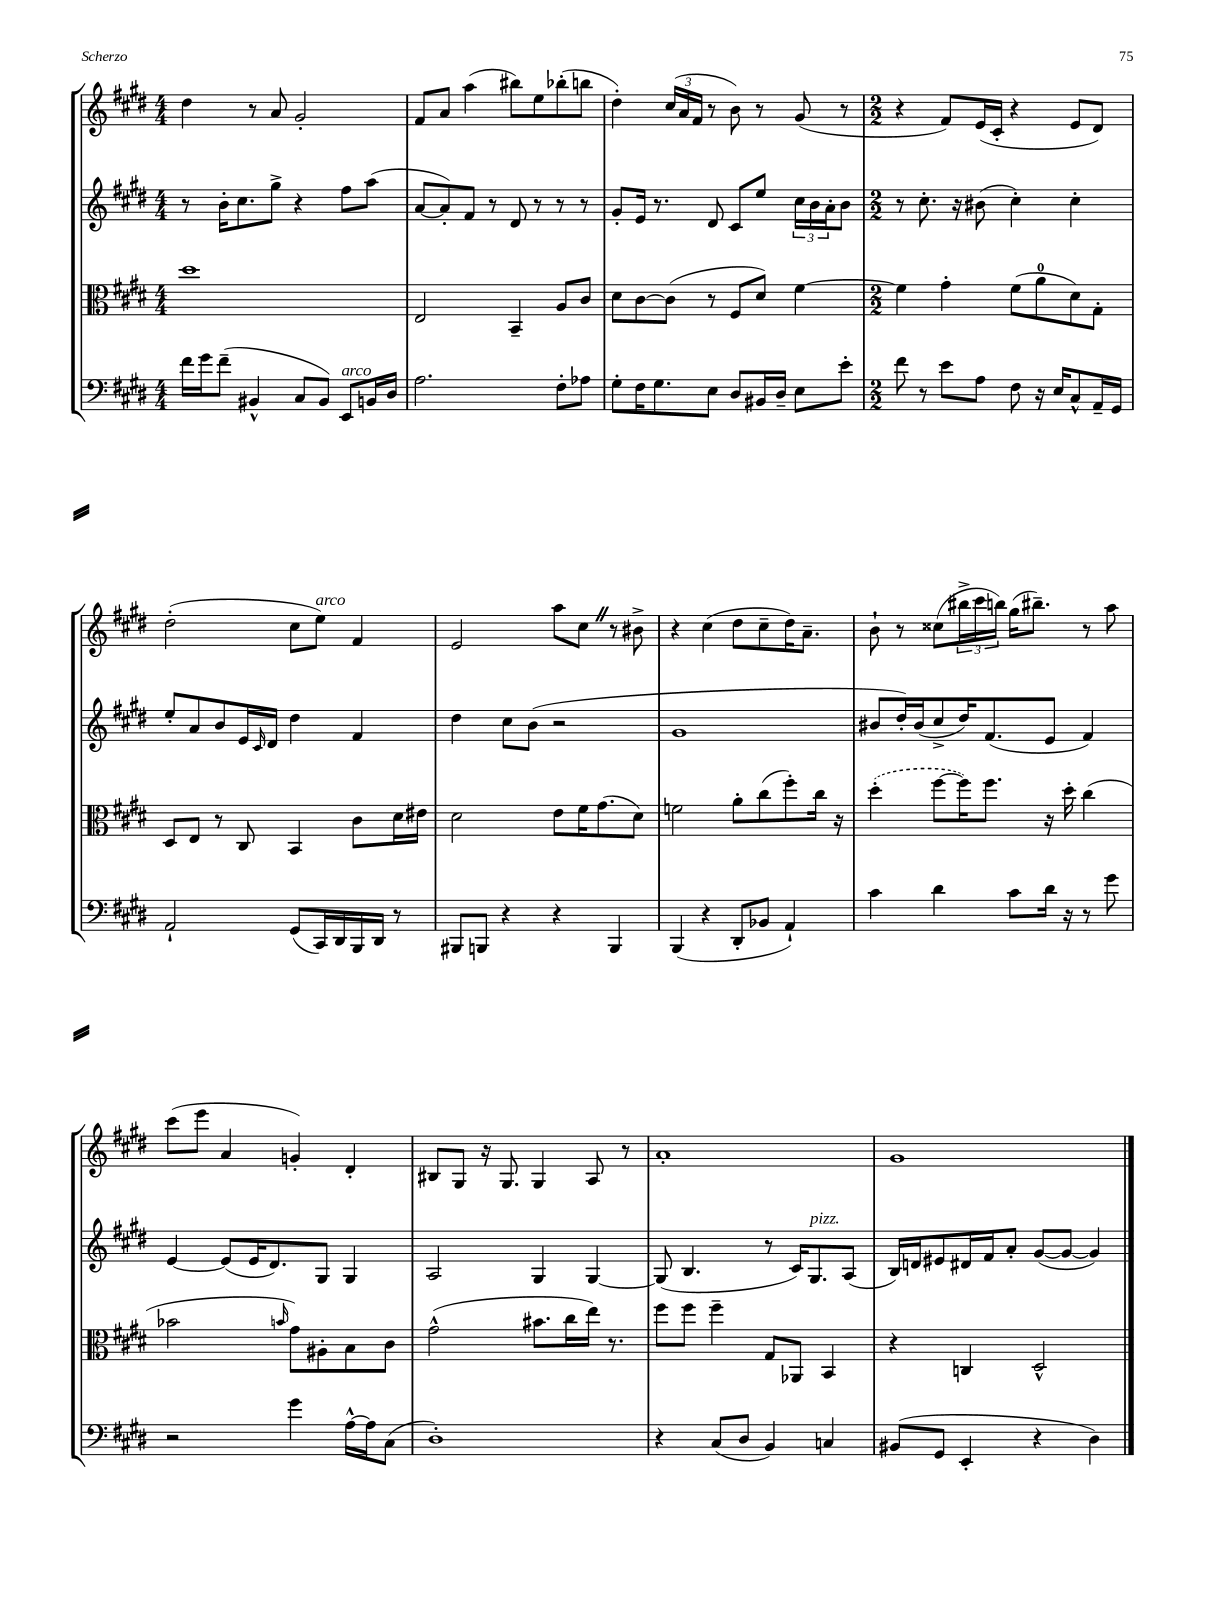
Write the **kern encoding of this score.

**kern	**kern	**kern	**kern
*part4	*part3	*part2	*part1
*staff4	*staff3	*staff2	*staff1
*clefF4	*clefC3	*clefG2	*clefG2
*k[f#c#g#d#]	*k[f#c#g#d#]	*k[f#c#g#d#]	*k[f#c#g#d#]
*M4/4	*M4/4	*M4/4	*M4/4
=59	=59	=59	=59
16f#\LL	1dd#	8r	4dd#\
16g#\J	.	.	.
(8f#~\J	.	16b'\KL	.
.	.	8.cc#\	.
4BB#X^^/	.	.	8r
.	.	8gg#^\J	8a/
8C#/L	.	4r	2g#'/
8BB#/J)	.	.	.
!LO:TX:a:i:t=arco	!	!	!
8EE/L	.	8ff#\L	.
16BBn/L	.	(8aa\J	.
16D#/JJ	.	.	.
=60	=60	=60	=60
2.A\	2E/	[8a/L	8f#/L
.	.	8a'/])	8a/J
.	.	8f#/J	(4aa\
.	.	8r	.
.	4BB~/	8d#/	8bb#X\L)
.	.	8r	8ee\
8F#'\L	8A/L	8r	(8bb-X'\
8A-X\J	8c#/J	8r	8bbn\J
=61	=61	=61	=61
8G#'\L	8d#\L	8g#'/L	4dd#'\)
16F#\K	[8c#\	16e/Jk	.
8.G#\	.	8.r	.
.	(8c#\J]	.	(24cc#/LL
.	.	.	24a/
.	.	.	24f#/JJ
8E\J	8r	8d#/	8r
8D#/L	8F#/L	8c#/L	8b\)
16BB#X/L	8d#/J)	8ee/J	8r
16D#~/JJ	.	.	.
8E\L	[4f#\	24cc#\LL	(8g#/
.	.	24b\	.
.	.	24a'\J	.
8e'\J	.	8b\J	8r
=62	=62	=62	=62
*M2/2	*M2/2	*M2/2	*M2/2
8f#\	4f#\]	8r	4r
8r	.	8.cc#'\	.
8e\L	4g#'\	.	8f#/L)
.	.	16r	.
8A\J	.	(8b#X\	(16e/L
.	.	.	16c#'/JJ
8F#\	(8f#\L	4cc#'\)	4r
16r	8a\	.	.
16E/KL	.	.	.
8C#^^/	8d#\)	4cc#'\	8e/L
16AA~/L	8G#'\J	.	8d#/J)
16GG#/JJ	.	.	.
!!LO:LB:g=z
=63	=63	=63	=63
2AA`/	8D#/L	8ee'/L	(2dd#'\
.	8E/J	8a/	.
.	8r	8b/	.
.	8C#/	16e/L	.
.	.	16qqc#/	.
.	.	16d#/JJ	.
(8GG#/L	4BB/	4dd#\	8cc#\L
!	!	!	!LO:TX:a:i:t=arco
16CC#/L)	.	.	8ee\J)
16DD#/	.	.	.
16BBB/	8c#\L	4f#/	4f#/
16DD#/JJ	.	.	.
8r	16d#\L	.	.
.	16e#X\JJ	.	.
=64	=64	=64	=64
8BBB#X/L	2d#\	4dd#\	2e/
8BBBn/J	.	.	.
4r	.	8cc#\L	.
.	.	(8b\J	.
4r	8e\L	2r	8aa\L
.	16f#\K	.	8cc#Z\J
.	(8.g#\	.	.
4BBB/	.	.	8r
.	8d#\J)	.	8b#X^\
=65	=65	=65	=65
(4BBB/	2fn\	1g#	4r
4r	.	.	(4cc#\
8DD#'/L	8a'\L	.	8dd#\L
8BB-X/J	(8cc#\	.	8cc#~\
4AA`/)	8ff#'\)	.	16dd#\K)
.	.	.	8.a~\J
.	16cc#\Jk	.	.
.	16r	.	.
=66	=66	=66	=66
4c#\	(4dd#'\	8b#X/L	8b`\
.	.	16dd#'/L)	8r
.	.	(16b#/J	.
4d#\	[8ff#\L	8cc#^/	(8cc##X\L
.	16ff#\K])	16dd#/K)	24bb#X^\L
.	.	.	24ccc#\
.	8.ff#\J	(8.f#/	.
.	.	.	24bbn\JJ)
8c#\L	.	.	(16gg#\KL
.	.	.	8.bb#X~\J)
16d#\Jk	16r	8e/J	.
16r	16dd#'\	.	.
8r	(4cc#\	4f#/)	8r
8g#\	.	.	8aa\
!!LO:LB:g=z
=67	=67	=67	=67
2r	2b-X\	[4e/	(8ccc#\L
.	.	.	8eee\J
.	.	(8e/L]	4a/
.	.	16e/K	.
.	.	8.d#/)	.
.	16qqbn/	.	.
4g#\	8g#\L)	.	4gn'/)
.	8A#X'\	8G#/J	.
[16A^^\LL	8B\	4G#/	4d#'/
16A\J]	.	.	.
(8C#\J	8c#\J	.	.
=68	=68	=68	=68
1D#')	(2g#^^\	2A/	8B#X/L
.	.	.	8G#/J
.	.	.	16r
.	.	.	8.G#/
.	8.b#X\L	4G#/	4G#/
.	16cc#\L	.	.
.	16ee\JJ)	[4G#/	8A/
.	8.r	.	.
.	.	.	8r
=69	=69	=69	=69
4r	8ff#\L	(8G#/]	1a'
.	8ff#\J	4.B/	.
(8C#/L	4ff#~\	.	.
8D#/J	.	.	.
4BB/)	8G#/L	8r	.
.	8AA-X/J	16c#/KL)	.
!	!	!LO:TX:a:i:t=pizz.	!
.	.	8.G#/	.
4Cn/	4BB/	.	.
.	.	(8A/J	.
=70	=70	=70	=70
(8BB#X/L	4r	16B/LL)	1g#
.	.	16dn/J	.
8GG#/J	.	8e#X/	.
4EE'/	4Cn/	16d#X/L	.
.	.	16f#/J	.
.	.	8a'/J	.
4r	2D#^^/	([8g#/L	.
.	.	8g#/J_	.
4D#\)	.	4g#/])	.
==	==	==	==
*-	*-	*-	*-
